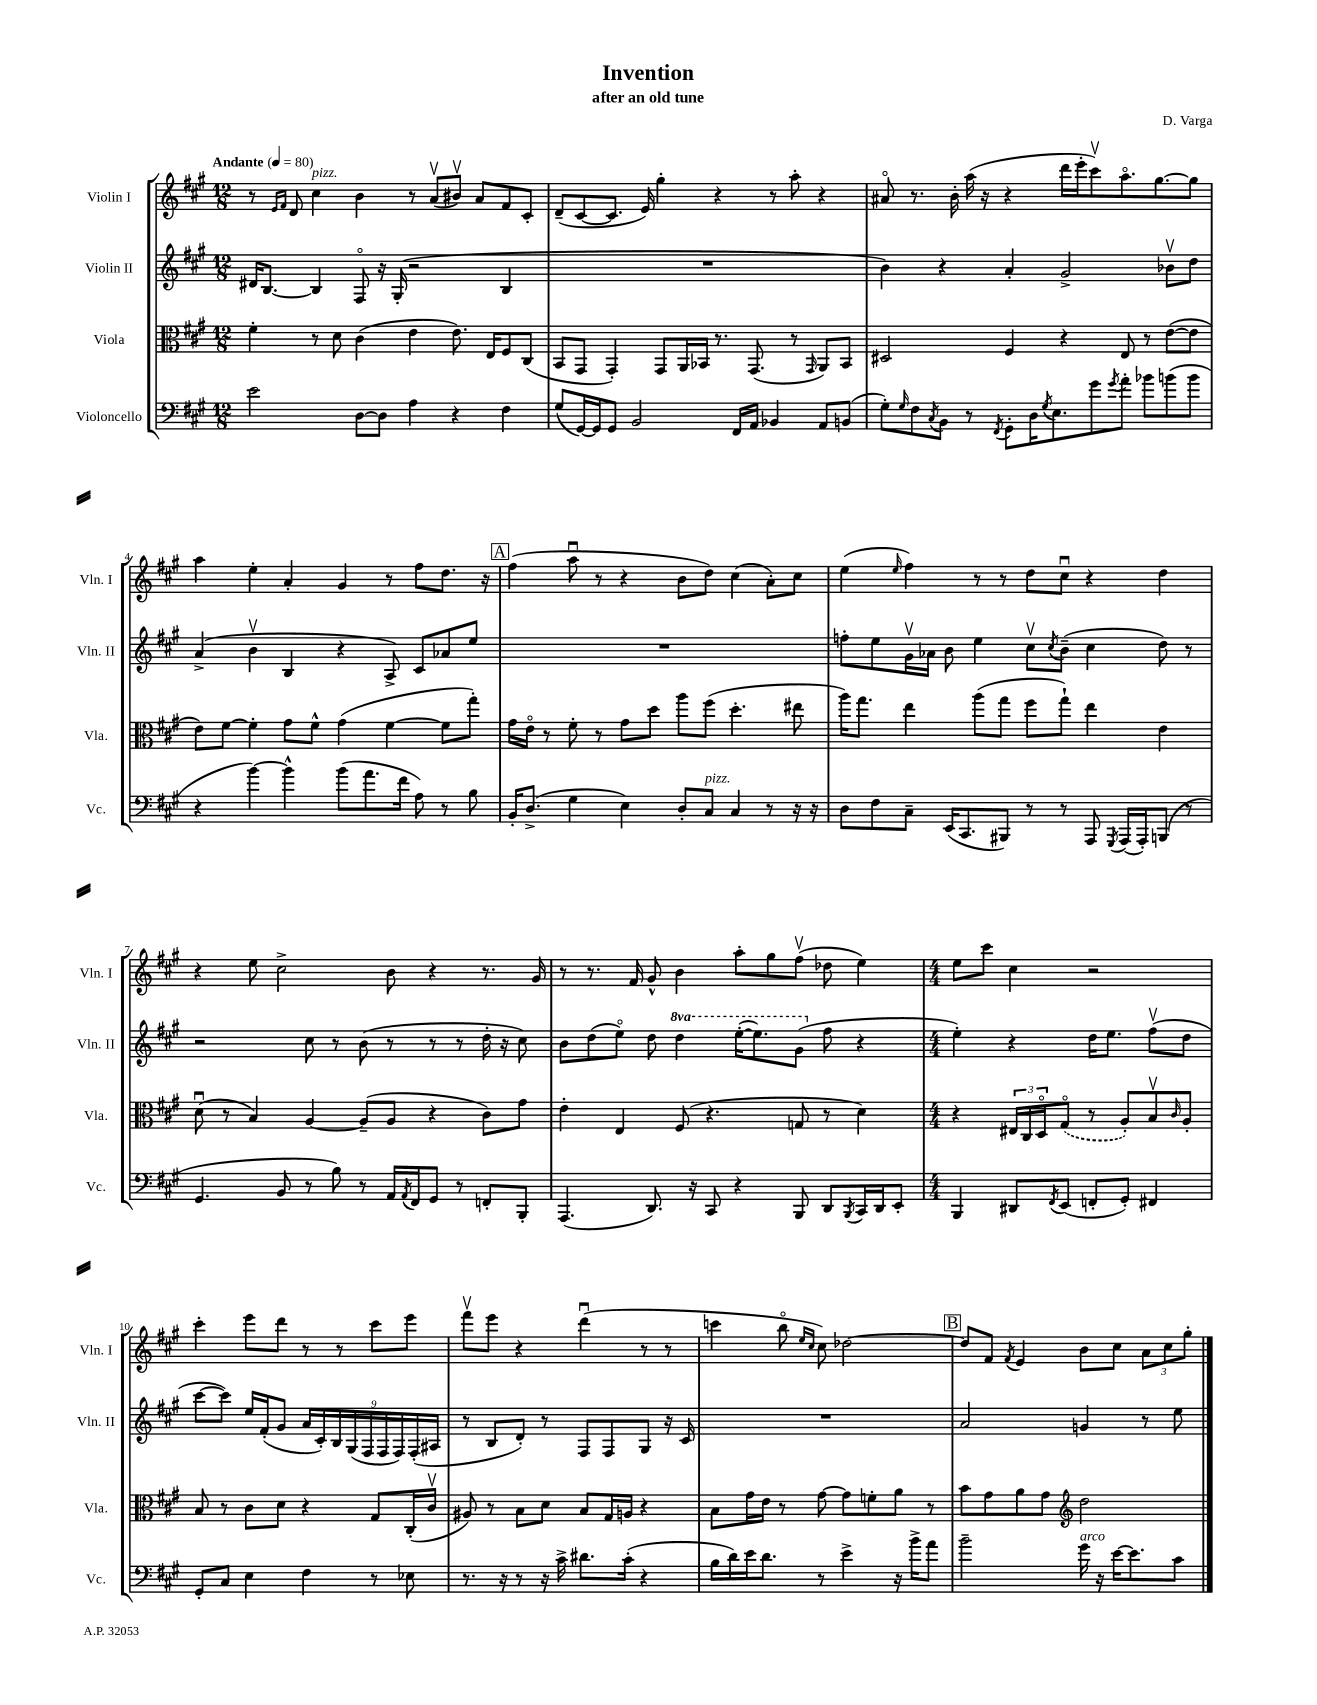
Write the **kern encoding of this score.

**kern	**kern	**kern	**kern
*staff4	*staff3	*staff2	*staff1
*clefF4	*clefC3	*clefG2	*clefG2
*k[f#c#g#]	*k[f#c#g#]	*k[f#c#g#]	*k[f#c#g#]
*M12/8	*M12/8	*M12/8	*M12/8
*MM80	*MM80	*MM80	*MM80
2e	4f#'	16d#	8r
.	.	[8.B	.
.	.	.	16qqe
.	.	.	16qqf#
.	.	.	8d
.	8r	4B]	4cc#
.	8d	.	.
[8D	(4c#	8F#o	4b
8D]	.	16r	.
.	.	(16G#'	.
4A	4e	2r	8r
.	.	.	(8av
4r	8.e)	.	8b#v)
.	.	.	8a
.	16E	.	.
4F#	8F#	4B	8f#
.	(8C#	.	8c#'
=	=	=	=
(8G#	8BB	1.r	(8d~
[16GG#)	8GG#	.	[8c#
16GG#]	.	.	.
8GG#	4GG#')	.	8.c#]
2BB	.	.	.
.	.	.	16e)
.	8GG#	.	4gg#'
.	16AA	.	.
.	16BB-	.	.
.	8.r	.	4r
16FF#	.	.	.
16AA	(8.GG#	.	.
4BB-	.	.	8r
.	8r	.	8aa'
.	16qqGG#	.	.
8AA	8AA)	.	4r
(8BB	8BB-	.	.
=	=	=	=
8G#')	2D#	4b)	8a#o
16qqG#	.	.	.
8F#	.	.	8.r
8qC#	.	.	.
8BB	.	4r	.
.	.	.	16b'
8r	.	.	(16aa
.	.	.	16r
8qFF#	.	.	.
8GG#'	4F#	4a'	4r
16D	.	.	.
8qG#	.	.	.
8.E	.	.	.
.	4r	2g#^	16ddd
.	.	.	16eee'
8g#	.	.	8ccc#v)
8qg#	.	.	.
8a'	8E	.	8.aao
8b-	8r	.	.
.	.	.	[8.gg#
(8b	([8e	8b-v	.
8b	8e]	8dd	8gg#]
=	=	=	=
4r	8e)	(4a^	4aa
.	[8f#	.	.
[4b)	4f#']	4bv	4ee'
4b^^]	8g#	4B	4a'
.	8f#^^	.	.
(8b	(4g#	4r	4g#
8.a	.	.	.
.	[4f#	8A^)	8r
16f#	.	.	.
8A)	.	8c#	8ff#
8r	8f#]	8a-	8.dd
8B	8gg#')	8ee	.
.	.	.	16r
=	=	=	=
16BB'	16g#	1.r	(4ff#
(8.D^	16eo	.	.
.	8r	.	.
4G#	8f#'	.	8aau
.	8r	.	8r
4E)	8g#	.	4r
.	8dd	.	.
8D'	8aa	.	8b
8C#	(8ff#	.	8dd)
4C#	4.dd'	.	(4cc#
8r	.	.	8a')
16r	8ee#	.	8cc#
16r	.	.	.
=	=	=	=
8D	16aa)	8ff'	(4ee
.	8.gg#	.	.
8F#	.	8ee	.
.	.	.	16qqee
8C#~	4ee	16g#v	4ff#)
.	.	16a-	.
(16EE	.	8b	.
8.CC#	.	.	.
.	(8aa	4ee	8r
8BBB#)	8gg#	.	8r
8r	8ff#	8cc#v	8dd
.	.	8qcc#	.
8r	8gg#`)	(8b~	8cc#u
8AAA	4ee	4cc#	4r
8qGGG#	.	.	.
(16AAA	.	.	.
16AAA')	.	.	.
(8BBB	4e	8dd)	4dd
8r	.	8r	.
=	=	=	=
4.GG#	(8du	2r	4r
.	8r	.	.
.	4B)	.	8ee
8BB	.	.	2cc#^
8r	[4A	8cc#	.
8B)	.	8r	.
8r	(8A~]	(8b	.
16AA	8A	8r	8b
8qAA	.	.	.
16FF#	.	.	.
8GG#	4r	8r	4r
8r	.	8r	.
8FF'	8c#)	16dd'	8.r
.	.	16r	.
8BBB'	8g#	8cc#)	.
.	.	.	16g#
=	=	=	=
(4.AAA	4e'	8b	8r
.	.	(8dd	8.r
.	4E	8eeo)	.
.	.	.	16f#
8.DD)	.	8dd	8g#^^
.	(8F#	4ddd	4b
16r	.	.	.
8CC#	4.r	.	.
4r	.	([16eee'	8aa'
.	.	8.eee])	.
.	.	.	8gg#
8BBB	8G	(8gg#	(8ff#v
8DD	8r	8ff#	8dd-
8qBBB	.	.	.
16CC#	4d)	4r	4ee)
16DD	.	.	.
8EE'	.	.	.
=	=	=	=
*M4/4	*M4/4	*M4/4	*M4/4
4BBB	4r	4ee')	8ee
.	.	.	8ccc#
8DD#	24E#	4r	4cc#
.	24C#	.	.
.	24Do	.	.
8qFF#	.	.	.
(8EE	(8G#o	.	.
8FF'	8r	16dd	2r
.	.	8.ee	.
8GG#')	8A')	.	.
4FF#	8Bv	(8ff#v	.
.	16qqc#	.	.
.	8A'	8dd	.
=	=	=	=
8GG#'	8B	[8ccc#	4ccc#'
8C#	8r	8ccc#])	.
4E	8c#	16ee	8eee
.	.	(16f#'	.
.	8d	8g#	8ddd
4F#	4r	18a	8r
.	.	18c#')	.
.	.	18B	.
.	.	.	8r
.	.	(18G#	.
.	.	18F#	.
8r	8G#	.	8ccc#
.	.	18F#	.
.	.	18F#)	.
8E-	(16C#'	.	8eee
.	.	(18F#'	.
.	16c#v	.	.
.	.	18A#	.
=	=	=	=
8.r	8A#)	8r	8fff#v
.	8r	8B	8eee
16r	.	.	.
8r	8B	8d')	4r
16r	8d	8r	.
16c#^	.	.	.
8.d#	8B	8F#	(4dddu
.	16G#	8F#	.
(16c#'	16A	.	.
4r	4r	8G#	8r
.	.	16r	8r
.	.	16c#	.
=	=	=	=
16B	8B	1r	4ccc
16d)	.	.	.
16e	16g#	.	.
8.d	16e	.	.
.	8r	.	8bbo
.	.	.	16qqee
.	.	.	16qqcc#
8r	[8g#	.	8cc#)
4e^	8g#]	.	[2dd-
.	8f'	.	.
16r	8a	.	.
16b^	.	.	.
8a	8r	.	.
=	=	=	=
2b~	8b	2a	8dd-]
.	8g#	.	8f#
.	.	.	8qf#
.	8a	.	4e
.	8g#	.	.
*	*clefG2	*	*
16g#	2dd	4g	8b
16r	.	.	.
[16e	.	.	8cc#
8.e]	.	.	.
.	.	8r	12a
.	.	.	12cc#
8c#	.	8ee	.
.	.	.	12gg#'
==	==	==	==
*-	*-	*-	*-
